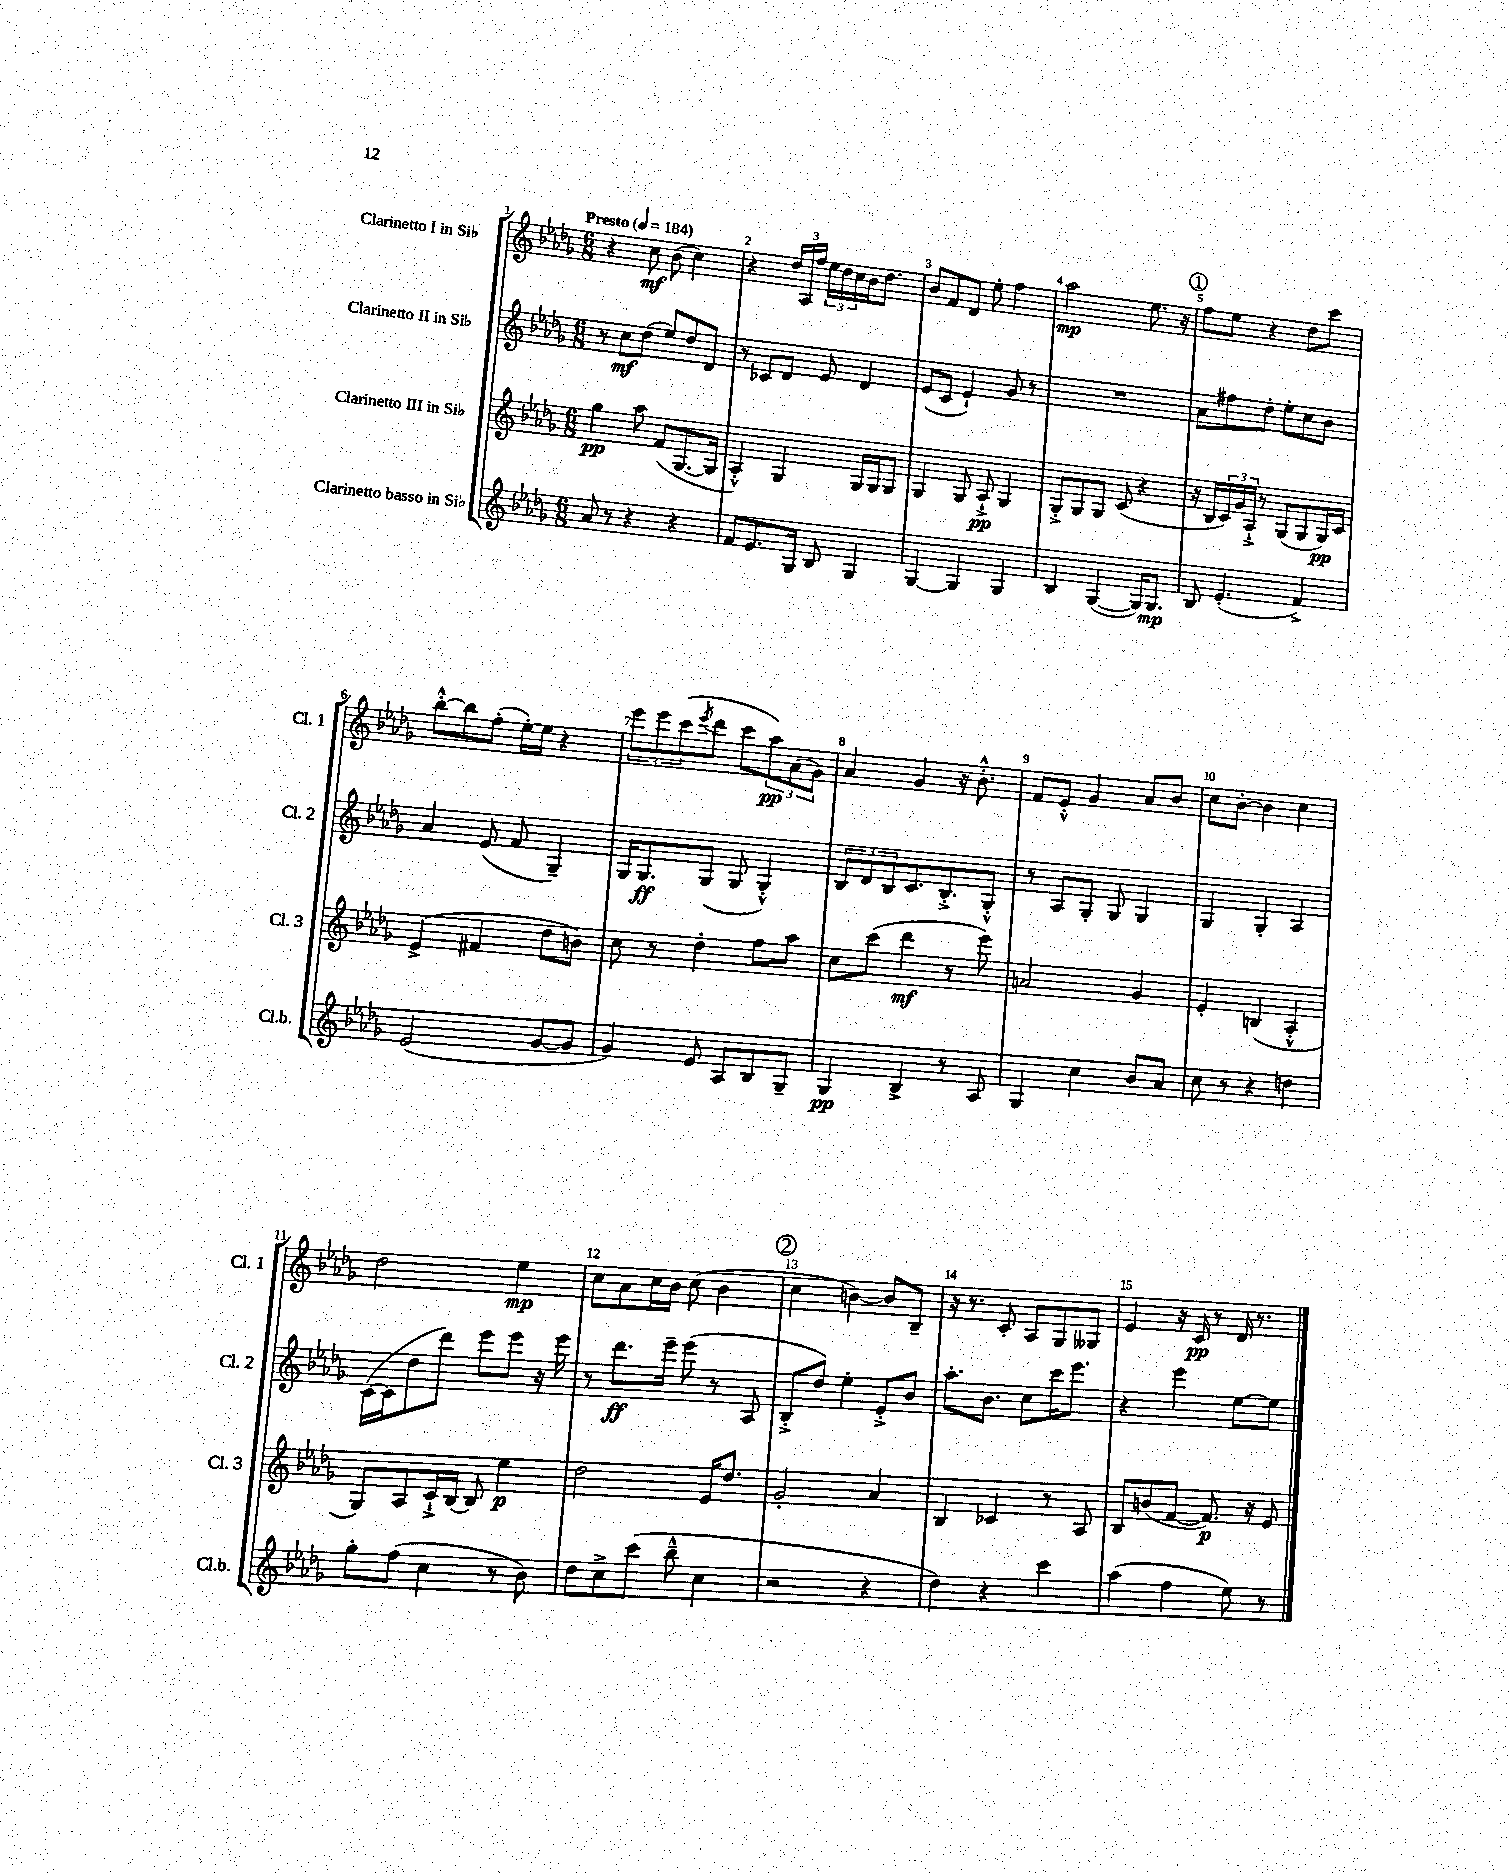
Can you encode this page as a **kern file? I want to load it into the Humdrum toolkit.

**kern	**kern	**kern	**kern
*staff4	*staff3	*staff2	*staff1
*clefG2	*clefG2	*clefG2	*clefG2
*k[b-e-a-d-g-]	*k[b-e-a-d-g-]	*k[b-e-a-d-g-]	*k[b-e-a-d-g-]
*M6/8	*M6/8	*M6/8	*M6/8
*MM184	*MM184	*MM184	*MM184
8a-	4gg-	8r	4r
8r	.	8cc	.
4r	8aa-	(8dd-	8cc
.	(8f	8ee-)	(8b-
4r	[8.G-	8dd-	4cc)
.	.	8d-	.
.	16G-]	.	.
=	=	=	=
8f	4A-'^^)	8r	4r
8.e-	.	8c-	.
.	4G-	8d-	24dd-
.	.	.	24A-
16G-	.	.	.
.	.	.	24ff
8B-	.	8e-	24ee-
.	.	.	24dd-
.	.	.	24cc
4G-	16G-	4d-	16b-
.	16G-	.	8.dd-
.	8G-	.	.
=	=	=	=
[4G-	4G-	(8e-	8b-
.	.	8c	8f
4G-]	8G-	4e-`)	8d-
.	8A-`^	.	8ee-'
4G-	4G-	8g-	4ff
.	.	8r	.
=	=	=	=
4B-	8G-'^	2.r	2aa-
.	8G-	.	.
([4G-	8G-	.	.
.	(8c	.	.
16G-])	4r	.	8.ee-
8.G-	.	.	.
.	.	.	16r
=	=	=	=
8B-	16r	8a-	8ff
.	16B-	.	.
(4.e-'	24c)	8ff#	8ee-
.	24g-	.	.
.	24A-`^	.	.
.	8r	8dd-'	4r
.	(8G-	8ee-'	.
4f^)	8G-	8cc	8dd-
.	16G-)	8b-	8ccc
.	16c	.	.
=	=	=	=
(2e-	(4e-^	4a-	[8bb-'^^
.	.	.	8bb-]
.	4f#	(8e-	(8ff'
.	.	8f	[16ee-')
.	.	.	16ee-]
[8g-	8dd-	4G-~)	4r
8g-]	8b)	.	.
=	=	=	=
4g-)	8cc	16G-	12eee-
.	.	8.G-	.
.	.	.	12eee-
.	8r	.	.
.	.	.	(12ccc
.	.	.	8qeee-
8e-	4dd-'	(8G-	8ddd-
8A-	.	8G-	8ccc
8B-	8ff	4G-'^^)	12aa-)
.	.	.	(12a-
8G-~	8aa-	.	.
.	.	.	12g-)
=	=	=	=
4G-	8cc	12B-	4a-
.	.	12d-	.
.	(8ccc	.	.
.	.	12B-	.
4B-^	4ddd-	8.c	4g-
.	.	8.B-'^	.
8r	8r	.	16r
.	.	.	8.b-'^^
8A-	8eee-)	8G-'^^	.
=	=	=	=
4G-	2a	8r	8f
.	.	8A-	8e-'^^
4cc	.	8G-'	4g-
.	.	8G-	.
8b-	4g-	4G-	8a-
8a-	.	.	8b-
=	=	=	=
8cc	4e-'	4G-	8cc
8r	.	.	[8b-'
4r	(4B	4G-'	4b-]
4dd	4A-'^^	4A-	4cc
=	=	=	=
8gg-'	8G-)	([16c	2dd-
.	.	16c]	.
(8ff	8A-	8dd-	.
4cc	16c`^	8ddd-)	.
.	[16B-	.	.
.	8B-]	8eee-	.
8r	4ee-	8eee-	4ee-
8b-)	.	16r	.
.	.	16eee-	.
=	=	=	=
8dd-	2dd-	8r	8cc
8cc^	.	8.ddd-	8a-
(8ccc	.	.	16cc
.	.	16eee-~	16b-
8bb-~^^	.	(8eee-	(8cc
4cc	16e-	8r	4b-
.	8.dd-	.	.
.	.	8A-	.
=	=	=	=
2r	2g-'	8B-'^	4cc
.	.	8dd-)	.
.	.	4ee-'	[4b)
4r	4a-	8e-'^	8b]
.	.	8b-	8B-~
=	=	=	=
4dd-)	4B-	8.aa-'	16r
.	.	.	8.r
.	.	8.b-	.
4r	4c-	.	8c'
.	.	8cc	8A-
4ccc	8r	16ccc	8G-
.	.	8.eee-	.
.	8A-	.	8G--
=	=	=	=
(4aa-	8B-	4r	4e-
.	(8b	.	.
4ff	[8f	4eee-	16r
.	.	.	16c
.	8.f])	.	8r
8ee-)	.	[8ee-	16d-
.	16r	.	8.r
8r	8e-	8ee-]	.
==	==	==	==
*-	*-	*-	*-
